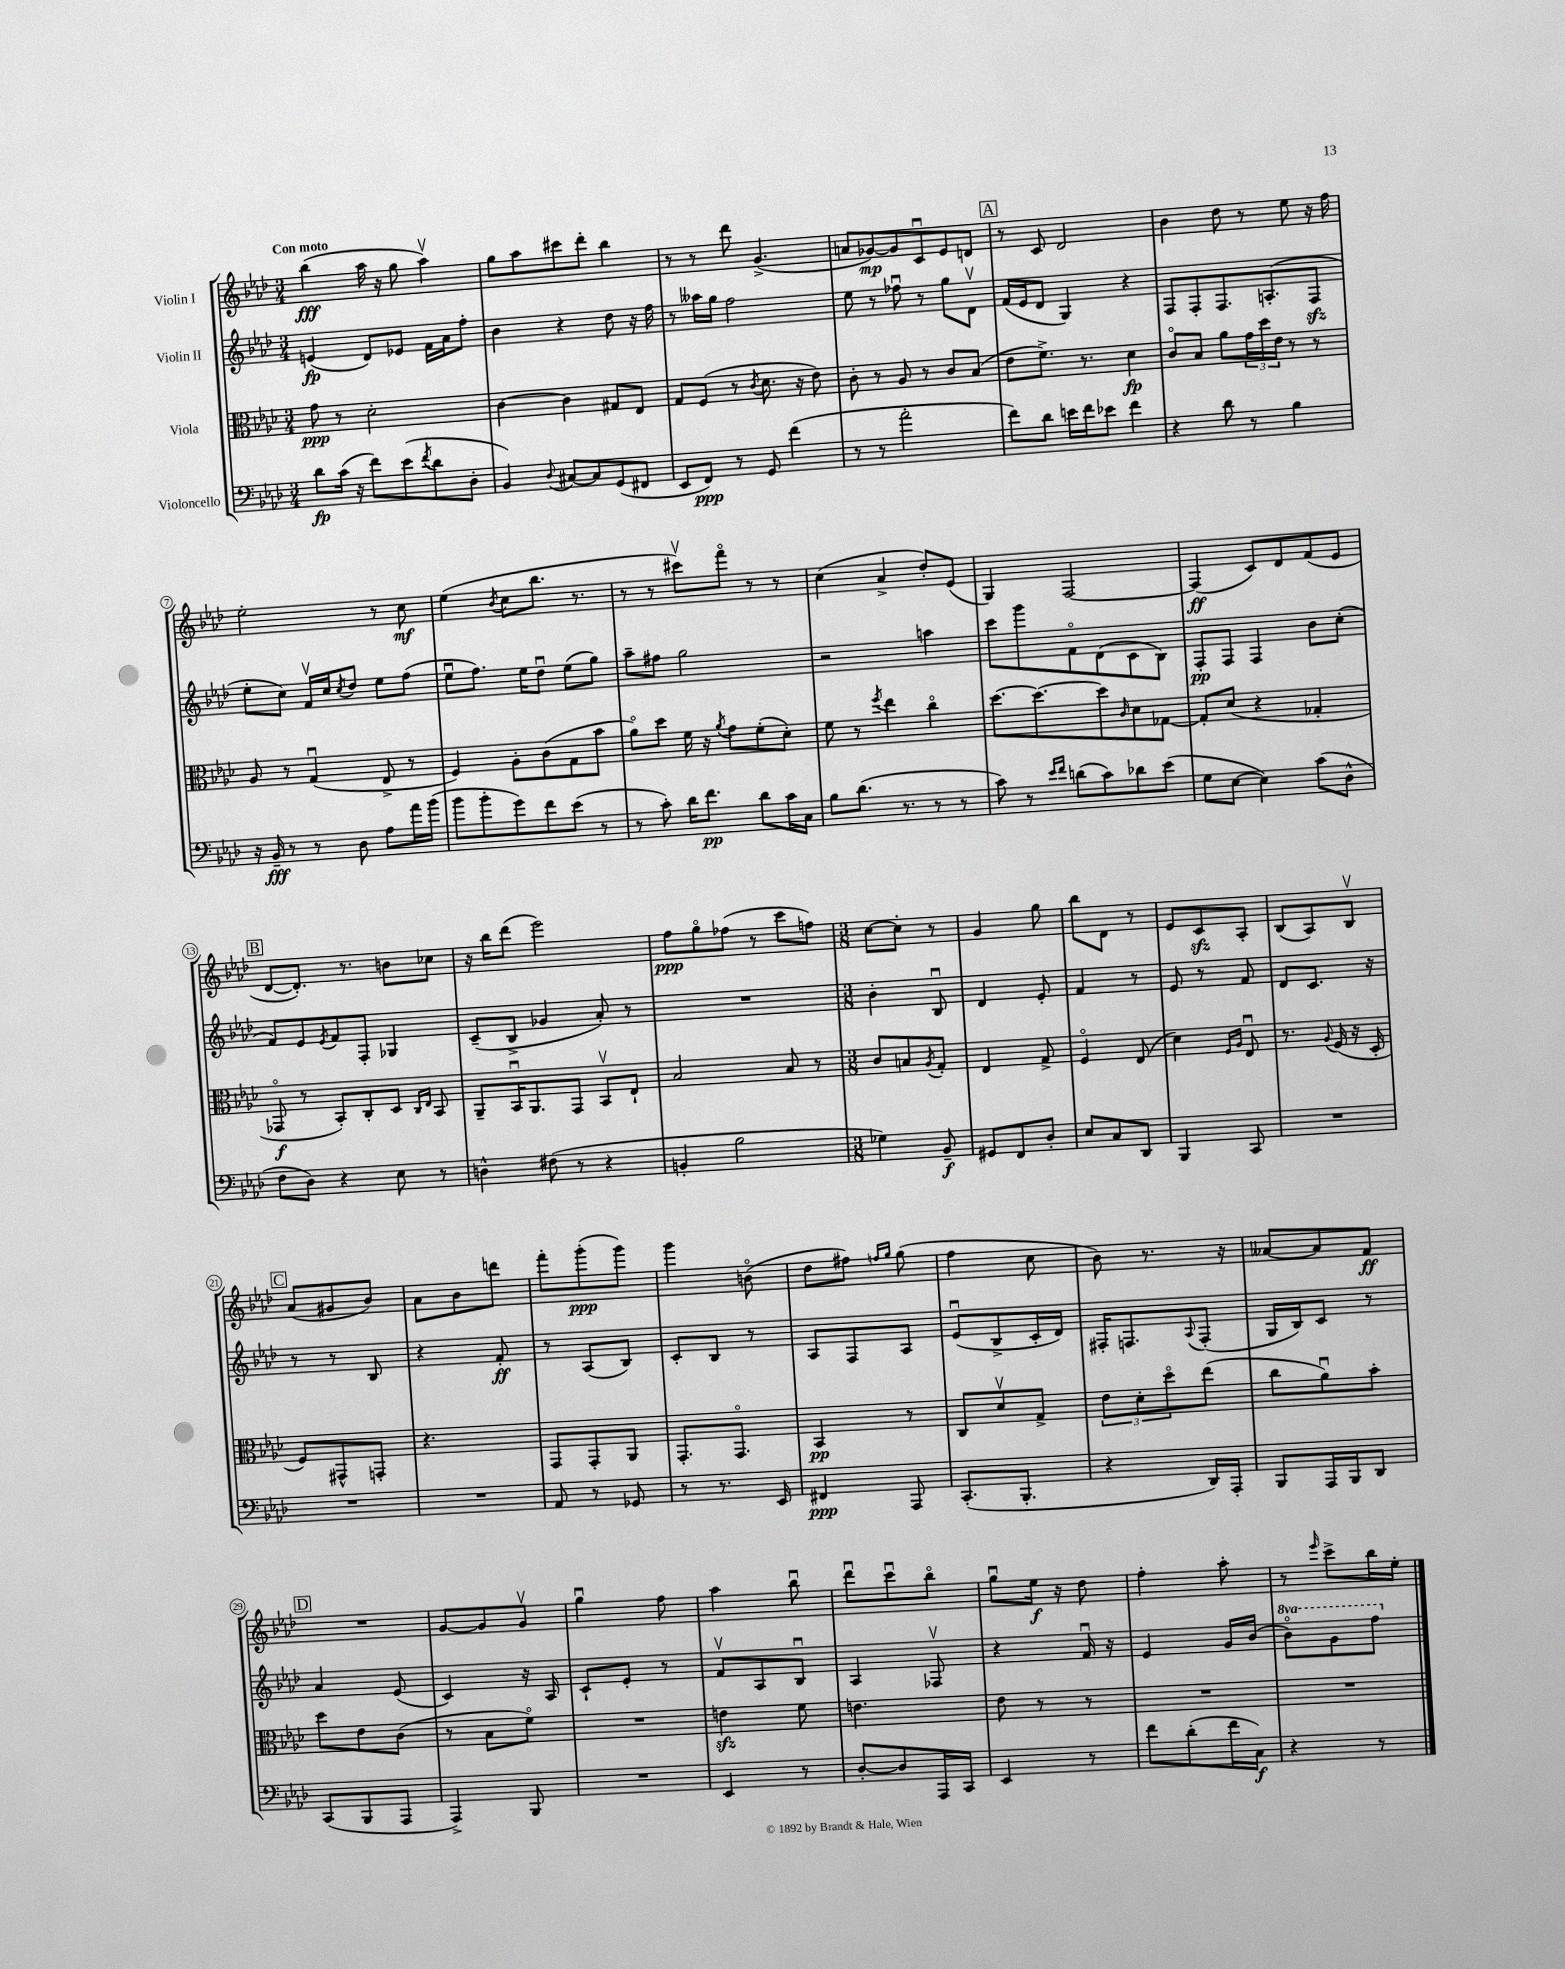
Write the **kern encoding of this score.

**kern	**kern	**kern	**kern
*staff4	*staff3	*staff2	*staff1
*clefF4	*clefC3	*clefG2	*clefG2
*k[b-e-a-d-]	*k[b-e-a-d-]	*k[b-e-a-d-]	*k[b-e-a-d-]
*M3/4	*M3/4	*M3/4	*M3/4
8d-\L	8g\	(4e/	(4bb-\
(16c\Jk	8r	.	.
16r	.	.	.
8f\L)	2d-'\	8d-/L)	16aa-\
.	.	.	16r
(8e-\	.	8e-/J	8gg\
8qf/	.	.	.
8d-\	.	16f\LL	4aa-v\)
.	.	16a-\J	.
8D-'\J	.	8ff'\J	.
=	=	=	=
4BB-/)	[4c\	4b-\	8gg\L
.	.	.	8aa-\
8qqD-/	.	.	.
[8C#/L	4c\]	4r	8ccc#\
8C#/]	.	.	8ddd-'\J
(8GG/	8G#/L	8dd-\	4bb-\
8FF#/J	8E-/J	16r	.
.	.	16ff\	.
=	=	=	=
8EE-/L	8G/L	8r	8r
8FF/J)	(8F/J	16aa--\LL	8r
.	.	16gg\JJ	.
8r	8r	2ff\	8ddd-\
.	8qc/	.	.
8GG/	8.d-\	.	(4.g^/
(4f\	.	.	.
.	16r	.	.
.	8e-\)	.	.
=	=	=	=
8r	8c'\	8ee-\	8a/L
8r	8r	8r	[8g-/)
2a-'\	8A-/	8ff-u\	8g-/]
.	8r	8r	8cu/
.	8c/L	8gg\L	8e-/
.	(8B-/J	8d-v\J	8d/J
=	=	=	=
8f\L)	8e-\L	(16f/LL	8r
.	.	16e-/J	.
8d-\J	8.f^\J)	8d-/J	8c/
16e\LL	.	4G/)	2d-/
16f\J	8.r	.	.
8e-\J	.	.	.
4f\	4d-\	4r	.
=	=	=	=
4r	8co/L	8F/L	4b-\
.	8B-/J	8F'/	.
8d-\	8a-\L	8.F/	8dd-\
8r	24g\L	.	8r
.	24dd-\	.	.
.	.	(8.A'/	.
.	24e-\JJ	.	.
4B-\	8r	.	8ee-\
.	8r	8F/J	16r
.	.	.	16ff\
=	=	=	=
16r	8A-/	8ee-'\L	2ee-'\
16BB-~/	.	.	.
8r	8r	8cc\J)	.
8r	(4Gu/	16fv/LL	.
.	.	16cc/J	.
.	.	8qcc/	.
8D-\	.	8dd-/J	.
8A-\L	8E-^/	8ee-\L	8r
16a-\L	8r	(8ff\J	8cc\
(16b-\JJ	.	.	.
=	=	=	=
8b-\L	4F/)	8ee-u\L	(4ee-\
8b-'\	.	8.ff\J)	.
.	.	.	8qb-/
8g\)	8A-'\L	.	8cc\L
.	.	16ee-\LK	.
8f\	(8c\	8dd-u\J	8.bb-\J
(8e-\J	8G\	(8ee-\L	.
.	.	.	8.r
8r	8b-\J	8gg\J)	.
=	=	=	=
8r	8a-o\L)	8aa-~\L	8r
8c'\)	8dd-\J	8ff#\J	8r
16d-\LK	16f\	2gg\	8ccc#v\L)
8.f\J	16r	.	.
.	8qa-/	.	.
.	8g\L	.	8fffo\J
8d-\L	(8f'\	.	8r
16c\L	8d-'\J)	.	8r
16C\JJ	.	.	.
=	=	=	=
8B-\L	8f\	2r	(4cc\
(8.d-\J	8r	.	.
.	8qff/	.	.
.	4ee-\	.	4a-^/
8.r	.	.	.
8r	4cco\	4aa\	8dd-'/L)
8r	.	.	(8e-/J
=	=	=	=
8c\)	[8.dd-\L	8ccc\L	4G/)
8r	.	8ggg\	.
.	8.dd-\_	.	.
16qqe-/LL	.	.	.
16qqf/JJ	.	.	.
(8d\L	.	8fo\	[2F/
8c\)	8dd-\]	(8d-\	.
.	16qqc/	.	.
8d-\	8d-\	8c\	.
(8e-\J	[8G-\J	8B-\J)	.
=	=	=	=
8G\L	8G-'/]L	8F'/L	(4F/]
[8E-\J	(8d-/J	8F/J	.
4E-\])	4r	4F/	8c/L)
.	.	.	8d-/
(8c\L	4G-'/	8b-\L	(8f/
8D-^^\J	.	(8cc'\J	8e-/J
=	=	=	=
8F\L	8GG-o/	8f/L)	[8d-/L
8D-\J)	8r	8e-/	8.d-'/]J)
.	.	8qe-/	.
4r	8BB-'/L)	8f/	.
.	.	.	8.r
.	8C'/	8F'/J	.
8E-\	8D-/J	4G-/	8b\L
.	16qqC/LL	.	.
.	16qqE-/JJ	.	.
8r	8BB-/	.	8cc-\J
=	=	=	=
4D^^\	8AA-~/L	(8c~/L	16r
.	.	.	16bb-\LK
.	16BB-u/K	8B-^/J	(8ddd-\J
.	8.AA-/	.	.
(8F#\	.	4g-/	2eee-\)
8r	8GG/J	.	.
4r	8BB-v/L	8a-'/)	.
.	8E-`/J	8r	.
=	=	=	=
4BB'/	2B-/	2.r	8ff\L
.	.	.	8ggo\
2B-\	.	.	(8ff-\J
.	.	.	8r
.	8B-/	.	8ccc\L
.	8r	.	8ff\J)
=	=	=	=
*M3/8	*M3/8	*M3/8	*M3/8
4G-\)	8c/L	4b-'\	[8cc\L
.	8B/	.	8cc'\]J
.	8qA-/	.	.
8BB-~/	8G'/J	8B-u/	8r
=	=	=	=
8GG#/L	4E-/	4d-/	4g/
8FF/	.	.	.
8D-'/J	8G^/	8e-'/	8gg\
=	=	=	=
8E-/L	4Fo/	4f/	8bb-\L
8C/	.	.	8d-\J
8DD-/J	(8E-/	8r	8r
=	=	=	=
4BBB-/	4d-\)	8e-/	8e-/L
.	.	8r	8c/
.	16qqF/LL	.	.
.	16qqA-/JJ	.	.
8CC/	8E-u/	8f/	8A-'/J
=	=	=	=
4.r	8.r	8d-/L	(8B-/L
.	.	8.c/J	8A-/)
.	8qqA-/	.	.
.	(16F/	.	.
.	16r	.	8B-v/J
.	16D-'/	16r	.
=	=	=	=
4.r	8F/L)	8r	(8a-/L
.	8GG#^^/	8r	8g#/
.	8GG'/J	8B-/	8b-/J)
=	=	=	=
4.r	4.r	4r	8a-\L
.	.	.	8b-\
.	.	8f'/	8ddd\J
=	=	=	=
8AA-/	8GG/L	8r	8fff'\L
8r	8GG'/	(8A-/L	(8ggg'\
8GG-/	8AA-/J	8B-/J)	8ggg\J)
=	=	=	=
8r	8.GG'/L	8c'/L	4ggg\
8.r	.	8B-/J	.
.	8.GGo/J	.	.
.	.	8r	(8bo\
16EE-/	.	.	.
=	=	=	=
4FF#/	4BB-/	8A-/L	8dd-\L
.	.	8F/	8ff#\J)
.	.	.	16qqff/LL
.	.	.	16qqgg/JJ
8AAA-/	8r	8A-/J	(8gg\
=	=	=	=
(8.CC'/L	8C/L	(8e-u/L	4ff\
.	8d-v/	8B-^/	.
8.BBB-'/J	.	.	.
.	8G^/J	16c'/L	8cc\
.	.	16d-/JJ)	.
=	=	=	=
4r	12e-\L	16F#'/LK	8b-\)
.	.	8.F/	.
.	12d-'\	.	.
.	.	.	8.r
.	12dd-o\	.	.
.	.	8qqA-/	.
16DD-/LL)	(8ee-\J	(8F'/J	.
16AAA-'/JJ	.	.	16r
=	=	=	=
8BBB-/L	8cc\L	16G/LL	[8a--/L
.	.	16B-/J)	.
16AAA-/L	8a-u\)	8c/J	8a--/]
16BBB-/J	.	.	.
8DD-/J	8b-'\J	8r	8f/J
=	=	=	=
(8CC/L	8dd-\L	4a-/	4.r
8BBB-/	8e-\	.	.
8AAA-/J	(8c\J	(8e-/	.
=	=	=	=
4AAA-^/)	8r	4c/)	[8g/L
.	8B-\L	.	8g/]
8BBB-/	8fo\J)	16r	8gv/J
.	.	16A-/	.
=	=	=	=
4.r	4.r	8c`/L	4ggu\
.	.	8e-'/J	.
.	.	8r	8ff\
=	=	=	=
4EE-/	4e\	8fv/L	4aa-\
.	.	8A-/	.
8r	8f\	8B-u/J	8bb-u\
=	=	=	=
[8D-'/L	4.e\	4A-/	8ddd-u\L
8D-/]	.	.	8cccu\
16AAA-/L	.	8F-v/	8bb-o\J
16CC/JJ	.	.	.
=	=	=	=
4EE-/	8e-\	4r	8ggu\L
.	8r	.	16ee-\Jk
.	.	.	16r
8r	8r	16fu/	8dd-\
.	.	16r	.
=	=	=	=
8f\L	4.r	4e-/	4ff'\
(8d-'\	.	.	.
16f\L	.	16g/LL	8aa-'\
16C\JJ)	.	(16b-/JJ	.
=	=	=	=
4r	4.r	8bb-o\L)	8r
.	.	.	16qqeee-/
.	.	8gg\	8ccc^\L
8r	.	8fff\J	16bb-\L
.	.	.	16ee-'\JJ
==	==	==	==
*-	*-	*-	*-
